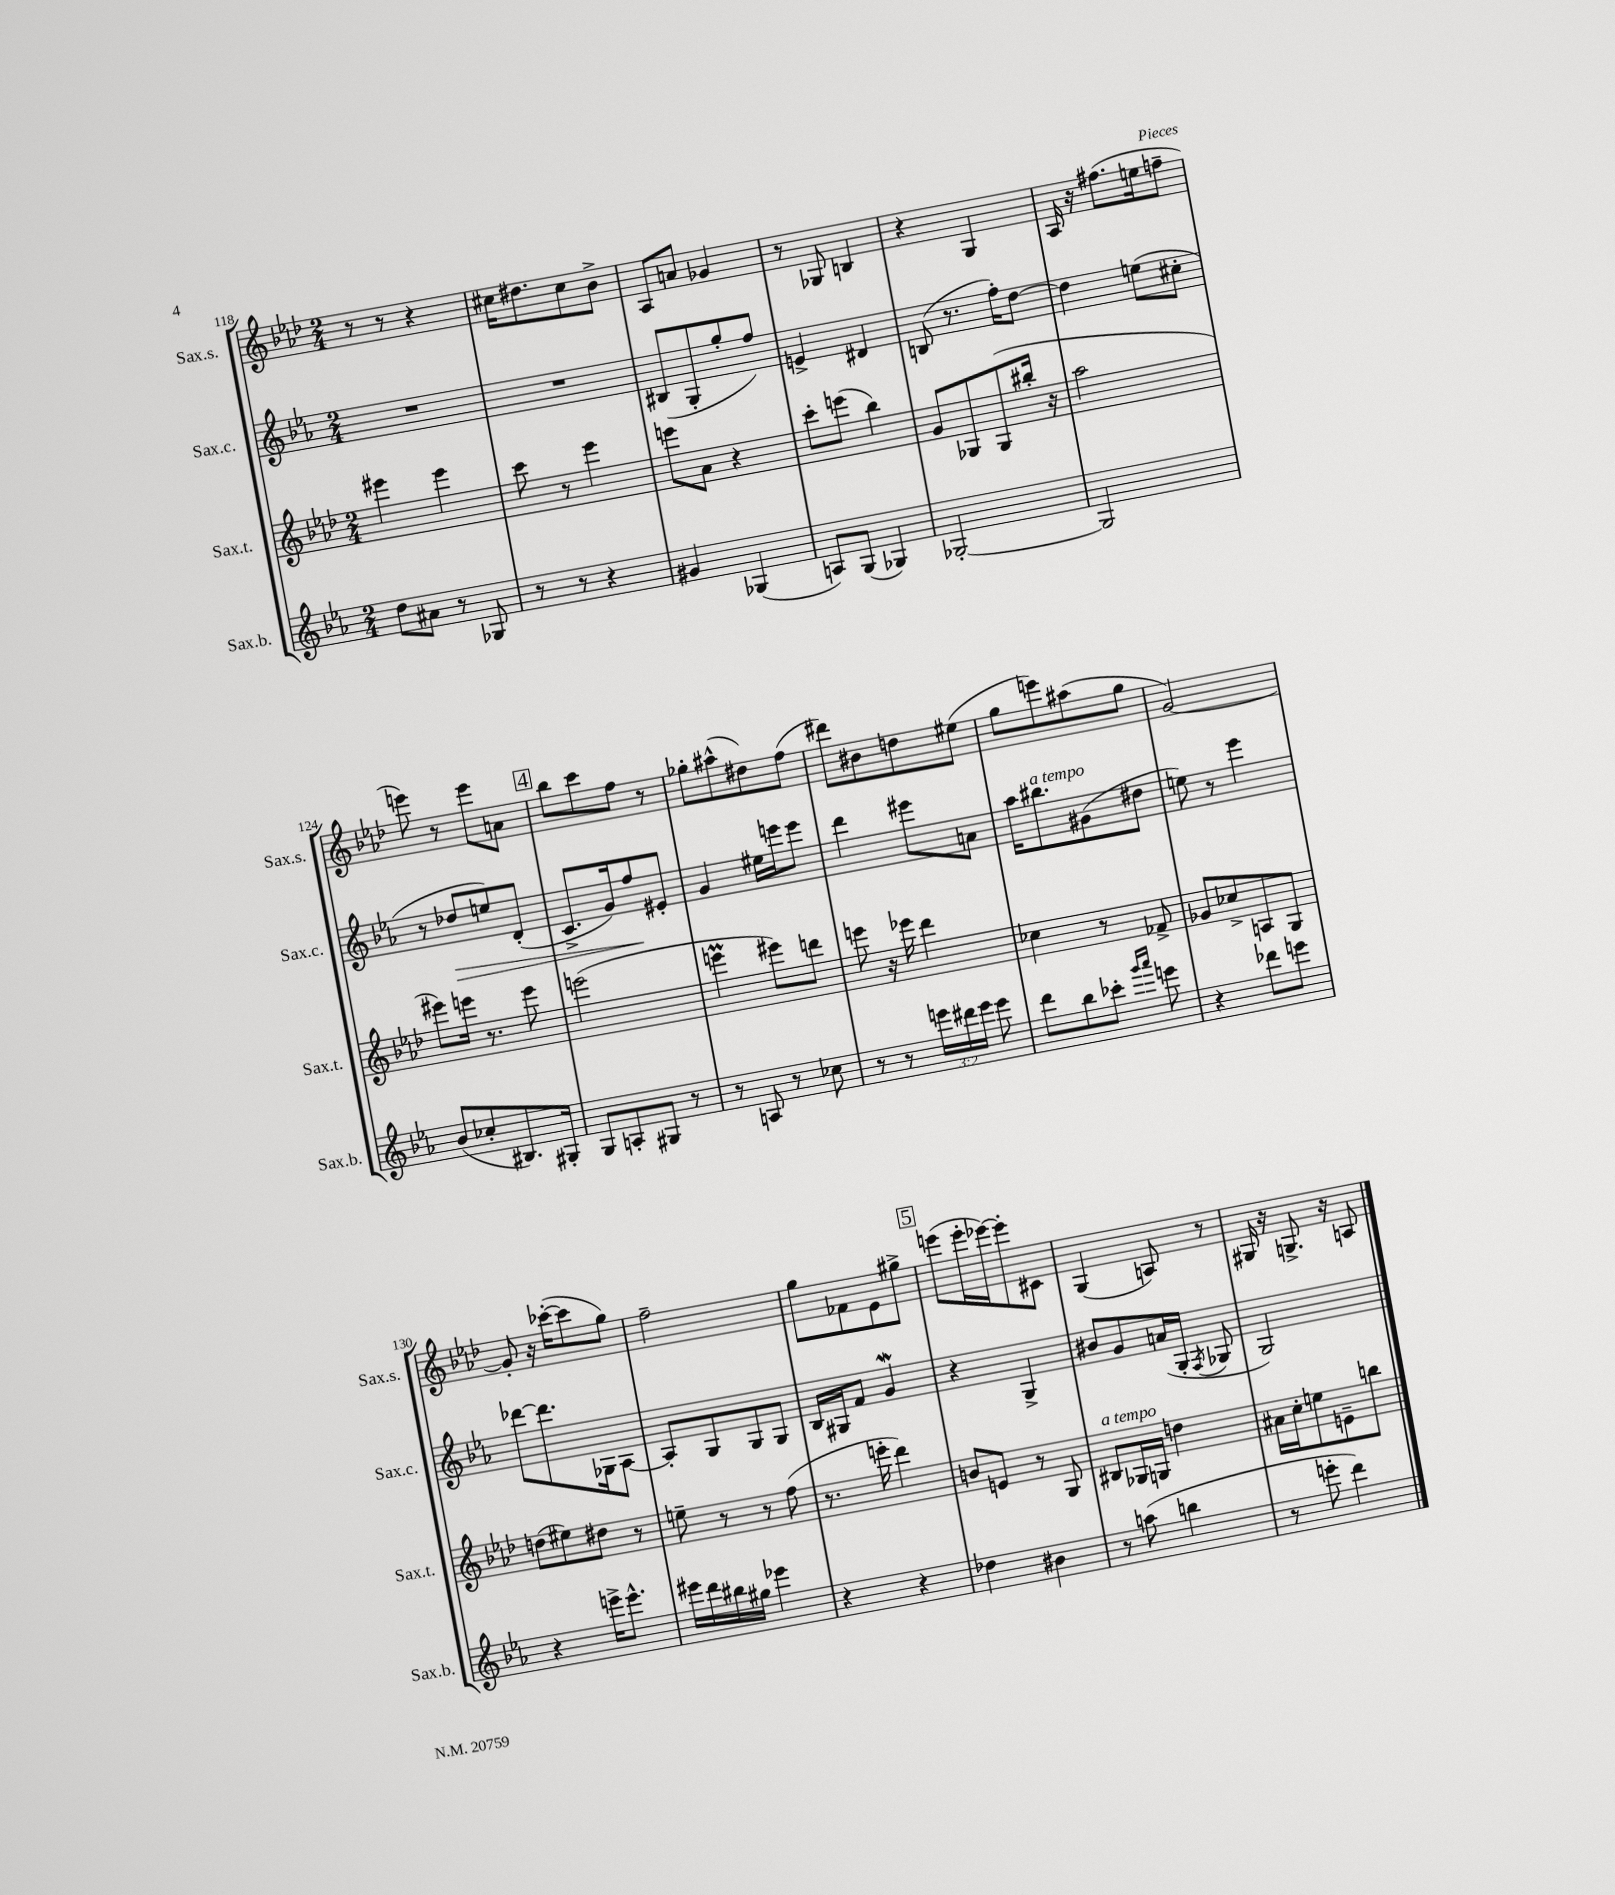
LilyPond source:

<<
\new StaffGroup <<
\new Staff = "s0" \with { instrumentName = "Sax.s." shortInstrumentName = "Sax.s." } {
    \clef treble \key aes \major \numericTimeSignature \time 2/4
    \autoBeamOff r8 r8 r4 |
    cis''16[ dis''8. cis''8 bes'8]-> |
    aes8[ a'8] ges'4 |
    r8 ges8 b4 |
    r4 g4 |
    aes16 r16 fis''8.[( e''16 f''8]-- |
    e'''8) r8 e'''8[ a'8] |
    \mark \markup { \box "4" } bes''8[ c'''8 f''8] r8 |
    ges''8[-. ais''8-^( dis''8) f''8]( |
    dis'''8[) bis'8 d''8 eis''8]( |
    g''8[ e'''8) ais''8( g''8] |
    g'2~) |
    g'8-. r16 ces'''16[~-.( ces'''8 g''8]) |
    f''2-- |
    g''8[ fes'8 ees'8 gis''8]-> |
    \mark \markup { \box "5" } e'''8[( e'''16-. ees'''16~) ees'''8-. cis'8] |
    g4( a8) r8 |
    gis16 r16 g8.-> r16 a8 \bar "|." |
}
\new Staff = "s1" \with { instrumentName = "Sax.c." shortInstrumentName = "Sax.c." } {
    \clef treble \key ees \major \numericTimeSignature \time 2/4
    \autoBeamOff R2 |
    R2 |
    bis8[( g8-. g''8-. f''8]) |
    e'4-> dis'4 |
    b8( r8. f''16[-.) d''8]~ |
    d''4 e''8[( cis''8]-. |
    r8 des''8[\> e''8) d'8]-.( |
    \mark \markup { \box "4" } c'8.[-> g'16) f''8\! eis'8]-. |
    g'4 eis''16[ e'''16 e'''8] |
    d'''4 eis'''8[ a'8] |
    aes''16[ bis''8.^\markup { \italic "a tempo" } gis'8( dis''8] |
    e''8) r8 ees'''4 |
    des'''8[~ des'''8. ges16 aes8]~ |
    aes8[-. g8 g8 g8] |
    bes16[ gis16 f'8] g'4\mordent |
    \mark \markup { \box "5" } r4 g4-> |
    bis'8[ g'8 a'16( g16]-. \acciaccatura { f8 } ges8 |
    g2) \bar "|." |
}
\new Staff = "s2" \with { instrumentName = "Sax.t." shortInstrumentName = "Sax.t." } {
    \clef treble \key aes \major \numericTimeSignature \time 2/4
    \autoBeamOff eis'''4 eis'''4 |
    c'''8 r8 ees'''4 |
    e'''8[ aes'8] r4 |
    c'''8[-. e'''8]( bes''4) |
    g'8[ ges8 ges8( bis''16]-. r16 |
    aes''2 |
    eis'''8[) e'''16] r8. e'''8 |
    \mark \markup { \box "4" } e'''2( |
    e'''4\prall eis'''8[) d'''8] |
    e'''8 r16 ees'''16 des'''4 |
    ces''4 r8 fes'8-> |
    ges'8[ ces''8-> a8 g8] |
    d''8[( eis''8) dis''8] r8 |
    e''8-- r8 r8 f''8( |
    r8. e'''16-. des'''4) |
    \mark \markup { \box "5" } b'8[ e'8] r8 g8 |
    bis8[^\markup { \italic "a tempo" } ges16 g16] d''4 |
    ais'16[ c''16-. e''8 e'8-- b''8] \bar "|." |
}
\new Staff = "s3" \with { instrumentName = "Sax.b." shortInstrumentName = "Sax.b." } {
    \clef treble \key ees \major \numericTimeSignature \time 2/4 \override Staff.TupletNumber.text = #tuplet-number::calc-fraction-text
    \autoBeamOff d''8[ ais'8] r8 ges8 |
    r8 r8 r4 |
    gis'4 ges4( |
    a8[) g8]( ges4) |
    ges2~-. |
    ges2 |
    bes'8[( ces''8-. bis8.) gis16]-. |
    \mark \markup { \box "4" } g8[ a8-. gis8] r8 |
    r8 a8 r8 ces''8 |
    r8 r8 \tuplet 3/2 { e'''16[ dis'''16 e'''16] } e'''8 |
    d'''8[ bes''8 ces'''8]-. \grace { g'''16[ aes'''16] } e'''8 |
    r4 des'''8[ e'''8] |
    r4 e'''16[-> e'''8.]-^ |
    eis'''16[ d'''16 bis''16 gis''16] ees'''4 |
    r4 r4 |
    \mark \markup { \box "5" } des''4 bis'4 |
    r8 a''8( b''4 |
    r8 e'''8-. d'''4) \bar "|." |
}
>>
>>
\layout { \context { \Score currentBarNumber = #118 } }
